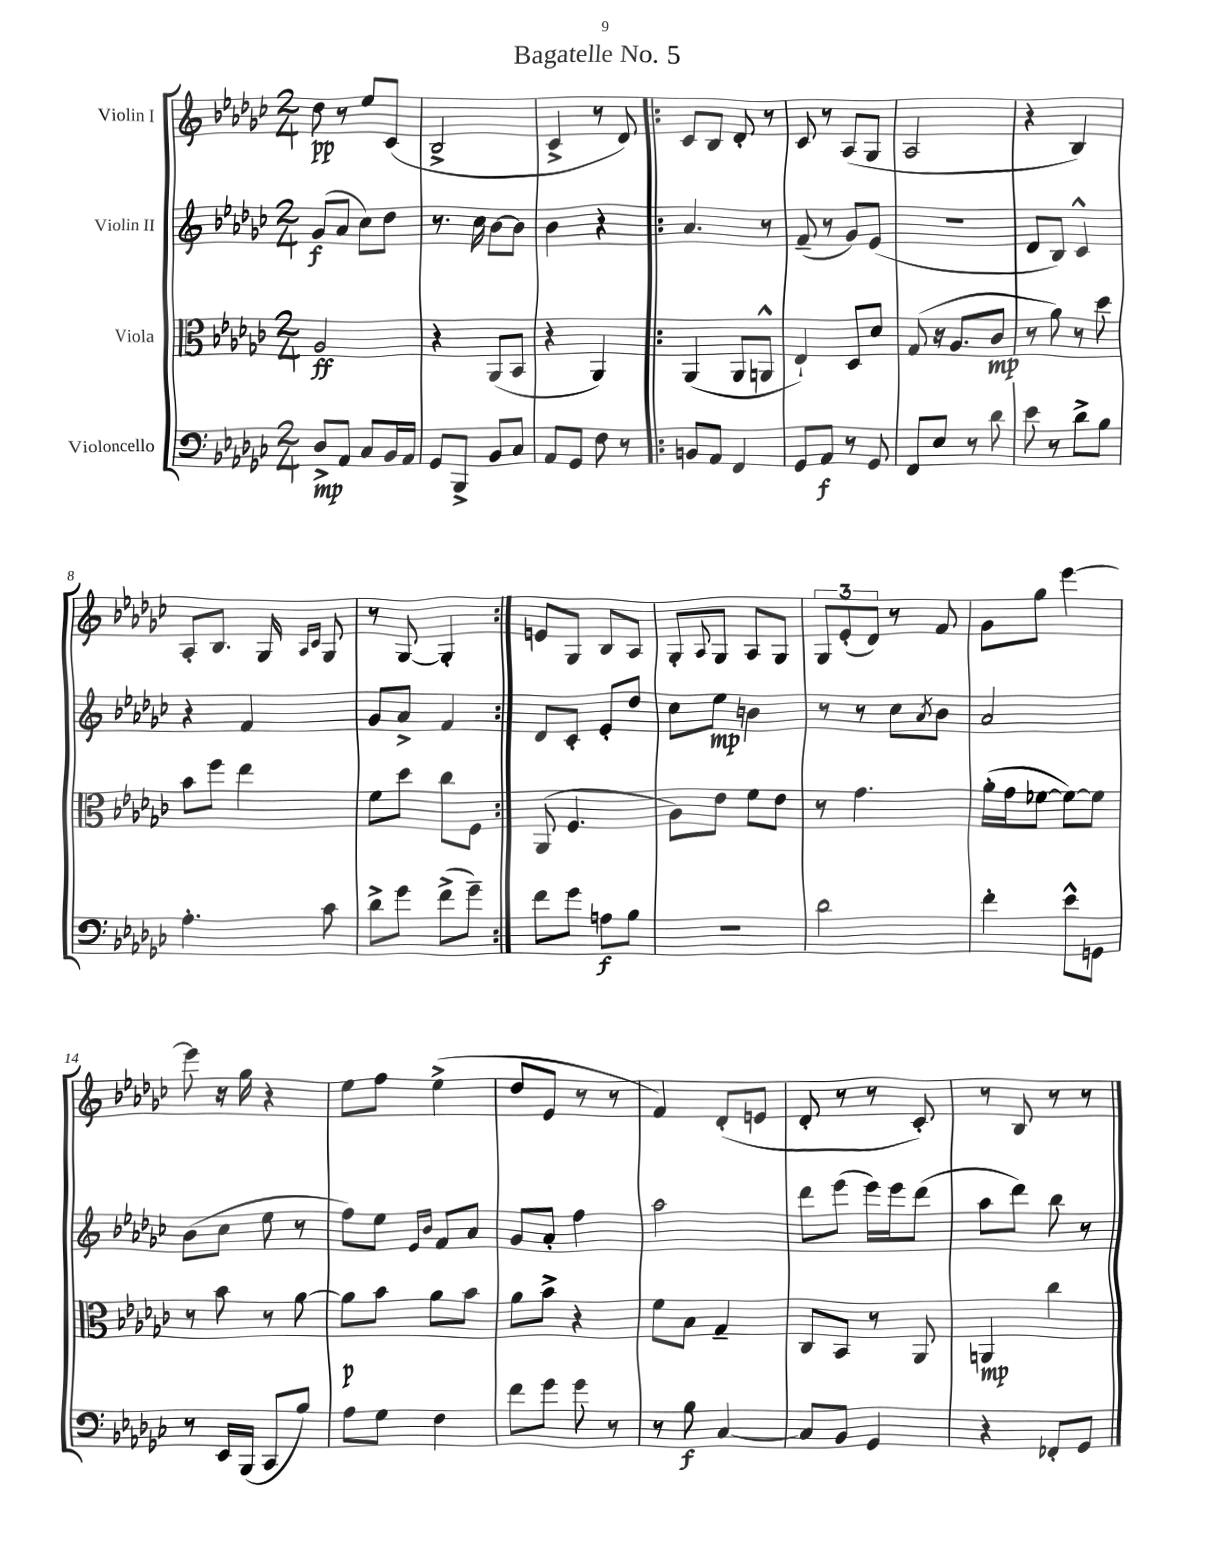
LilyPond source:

\header { title = "Bagatelle No. 5" }
<<
\new StaffGroup <<
\new Staff = "s0" \with { instrumentName = "Violin I" } {
    \clef treble \key ges \major \numericTimeSignature \time 2/4
    des''8\pp r8 ees''8 ces'8( |
    bes2-> |
    ces'4-> r8 des'8) |
    \repeat volta 2 { ces'8 bes8 des'8-. r8 |
    ces'8 r8 aes8( ges8 |
    aes2 |
    r4 bes4) |
    aes8-. bes8. ges16 \grace { aes16 ces'16 } ges8 |
    r8 ges8~ ges4-. | }
    e'8 ges8 bes8 aes8 |
    ges8-. \appoggiatura { aes8 } ges8 aes8 ges8 |
    \tuplet 3/2 { ges8 ees'8-.( des'8) } r8 f'8 |
    ges'8 ges''8 ees'''4~ |
    ees'''8 r16 ges''16 r4 |
    ees''8 f''8 ees''4->( |
    des''8 ees'8 r8 r8 |
    f'4) des'8-.( e'8 |
    des'8-. r8 r8 ces'8-.) |
    r8 bes8 r8 r8 \bar "|." |
}
\new Staff = "s1" \with { instrumentName = "Violin II" } {
    \clef treble \key ges \major \numericTimeSignature \time 2/4
    ges'8\f( aes'8 ces''8) des''8 |
    r8. ces''16 bes'8~ bes'8 |
    bes'4 r4 |
    \repeat volta 2 { aes'4. r8 |
    f'8--( r8 ges'8) ees'8( |
    r2 |
    des'8 bes8) ces'4-^ |
    r4 f'4 |
    ges'8 aes'8-> f'4 | }
    des'8 ces'8-. ees'8-. des''8 |
    ces''8 ees''8\mp b'4 |
    r8 r8 ces''8 \acciaccatura { aes'8 } bes'8 |
    aes'2 |
    bes'8( ces''8 ees''8 r8 |
    f''8) ees''8 \grace { ees'16 bes'16 } f'8 aes'8 |
    ges'8 aes'8-. f''4 |
    aes''2 |
    des'''8 ees'''8( ees'''16) ees'''16 des'''8( |
    aes''8 des'''8) bes''8 r8 \bar "|." |
}
\new Staff = "s2" \with { instrumentName = "Viola" } {
    \clef alto \key ges \major \numericTimeSignature \time 2/4
    aes2\ff |
    r4 aes,8( bes,8 |
    r4 aes,4) |
    \repeat volta 2 { aes,4( aes,8 a,8-^ |
    ees4-!) des8 des'8 |
    ges8( r16 aes8. ces'8\mp |
    r8 aes'8) r8 des''8 |
    bes'8 f''8 ees''4 |
    f'8 des''8 ces''8 f8 | }
    aes,8( f4. |
    aes8) ees'8 f'8 ees'8 |
    r8 ges'4. |
    aes'16-.( ges'16 fes'8~ fes'8~) fes'8 |
    r8 bes'8 r8 aes'8~ |
    aes'8\p bes'8 aes'8 bes'8 |
    aes'8 bes'8-> r4 |
    f'8 bes8 ges4-- |
    ces8 bes,8 r8 aes,8 |
    a,4\mp ces''4 \bar "|." |
}
\new Staff = "s3" \with { instrumentName = "Violoncello" } {
    \clef bass \key ges \major \numericTimeSignature \time 2/4
    des8->\mp aes,8 ces8 bes,16 aes,16 |
    ges,8 bes,,8-> bes,8 ces8 |
    aes,8 ges,8 f8 r8 |
    \repeat volta 2 { b,8 aes,8 f,4 |
    ges,8 aes,8\f r8 ges,8 |
    f,8 ees8 r8 des'8 |
    ees'8 r8 des'8-> bes8 |
    aes4.-. ces'8 |
    des'8-> ges'8 f'8->( ges'8--) | }
    f'8 ges'8 a8\f bes8 |
    R2 |
    des'2 |
    f'4-. ees'8-^ g,8 |
    r8 ees,16 bes,,16( ces,8 bes8) |
    aes8 ges8 f4 |
    f'8 ges'8 ges'8 r8 |
    r8 bes8\f ces4~ |
    ces8 bes,8 ges,4 |
    r4 fes,8-. ges,8 \bar "|." |
}
>>
>>
